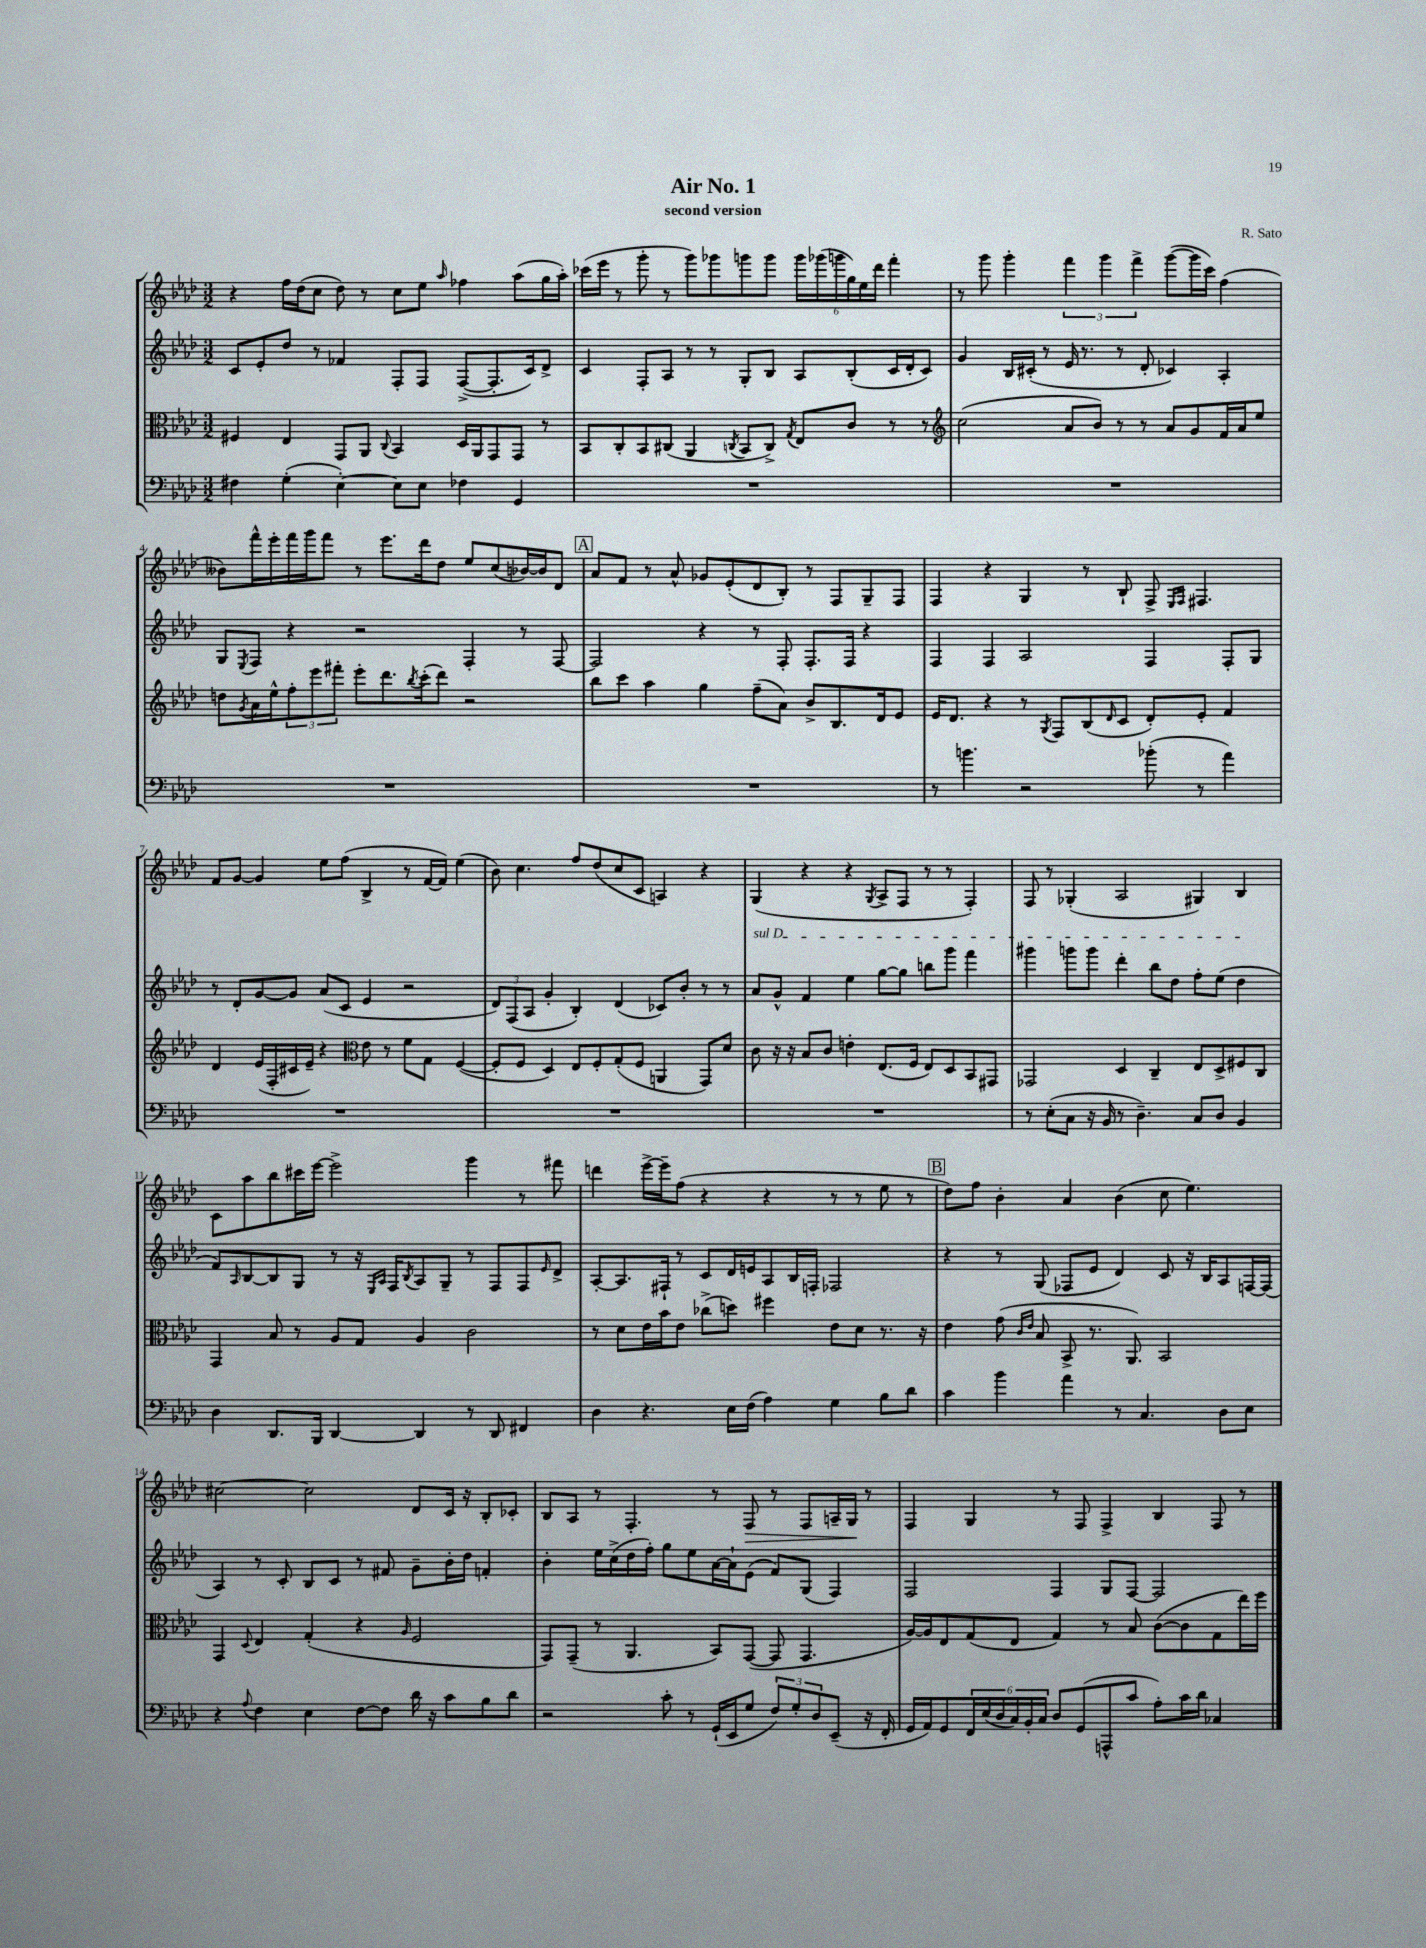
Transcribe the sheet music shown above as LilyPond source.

\header { title = "Air No. 1" composer = "R. Sato" subtitle = "second version" }
<<
\new StaffGroup <<
\new Staff = "s0" {
    \clef treble \key aes \major \numericTimeSignature \time 3/2
    r4 f''16 des''16( c''8 des''8) r8 c''8 ees''8 \grace { aes''16 } fes''4 aes''8( g''16 aes''16-.) |
    ces'''16( ees'''16 r8 g'''8-. r8 g'''8) ges'''8 g'''8 g'''8 \tuplet 6/4 { g'''16 ges'''16( g'''16 g''16) ees''16 des'''16 } f'''4-. |
    r8 g'''8 g'''4-. \tuplet 3/2 { f'''4 g'''4 f'''4-> } g'''8~( g'''16 c'''16) f''4( |
    beses'8) f'''16-^ ees'''16-. f'''16 g'''16 f'''8 r8 ees'''8. des'''16 des''8 ees''8 c''8( bes'16~) bes'16 des'8 |
    \mark \markup { \box "A" } aes'8 f'8 r8 aes'8-^ ges'8 ees'8-.( des'8 bes8-.) r8 f8 g8-- f8 |
    f4 r4 g4 r8 bes8-! f8-> \grace { ees16 f16 } fis4. |
    f'8 g'8~ g'4 ees''8 f''8( bes4-> r8 f'16~ f'16) ees''4( |
    bes'8) c''4. f''8 des''8( c''8 c'8 a4) r4 |
    g4( r4 r4 \acciaccatura { g8 } aes8-> f8 r8 r8 f4-.) |
    f8 r8 ges4-.( aes2 gis4) bes4 |
    c'8 aes''8 bes''8 cis'''16 ees'''16~ ees'''2-> g'''4 r8 fis'''8 |
    d'''4 ees'''16~-> ees'''16-- f''8( r4 r4 r8 r8 ees''8 r8 |
    \mark \markup { \box "B" } des''8) f''8 bes'4-. aes'4 bes'4( c''8 ees''4.) |
    cis''2~ cis''2 des'8 c'16 r16 bes8-. ces'8-. |
    bes8 aes8 r8 f4.-. r8 f8\> r8 f8 a16-- g16\! r8 |
    f4 g4 r8 f8 f4-> bes4 f8 r8 \bar "|." |
}
\new Staff = "s1" {
    \clef treble \key aes \major \numericTimeSignature \time 3/2
    c'8 ees'8-. des''8 r8 fes'4 f8-. f8 f8~->( f8.-. c'16) des'8-> |
    c'4 f8-. aes8 r8 r8 g8-. bes8 aes8 bes8-.( c'16 des'16-. c'8) |
    g'4 bes16 cis'16-.( r8 ees'16 r8. r8 des'8-. ces'4) aes4-. |
    g8 \acciaccatura { ees8 } f8 r4 r2 f4-. r8 f8~ |
    \mark \markup { \box "A" } f2 r4 r8 f8-. f8.-. f16 r4 |
    f4 f4 aes2 f4 f8-. g8 |
    r8 des'8-. g'8~ g'8 aes'8( c'8 ees'4 r2 |
    \tuplet 3/2 { des'8) f8( aes8 } g'4-. bes4-.) des'4( ces'8) bes'8-. r8 r8 |
    \once \override TextSpanner.bound-details.left.text = \markup { \italic "sul D" } aes'8\startTextSpan g'8-^ f'4 ees''4 g''8~ g''8 b''8 g'''8 f'''4 |
    gis'''4 g'''8 g'''8 des'''4-. bes''8 des''8 f''8-. ees''8( des''4\stopTextSpan |
    f'8) \grace { aes16 } bes8~ bes8 g8 r8 r16 \grace { ees16 aes16 } f16 \acciaccatura { bes8 } aes8 g8-- r8 f8 f8 \grace { ees'16 } des'8-> |
    aes8~-. aes8. fis16-! r8 c'8 des'16 e'16 aes8 bes16 f16-. fes2 |
    \mark \markup { \box "B" } r4 r8 g8( fes8 ees'8 des'4) c'8 r16 bes16 aes8 f16~ f16( |
    aes4) r8 c'8-. bes8 c'8 r8 fis'8 g'8-- bes'16-. des''16 f'4-. |
    bes'4-. ees''16 c''16->( des''16 f''16-.) g''8 ees''8 aes'16~ aes'16-! ees'8( f'8) g8( f4) |
    f2 f4 g8 f8~ f2 \bar "|." |
}
\new Staff = "s2" {
    \clef alto \key aes \major \numericTimeSignature \time 3/2
    fis4 ees4 g,8 aes,8 \appoggiatura { c8 } bes,4 des16 aes,16 g,8 g,8 r8 |
    bes,8 c8-. bes,8 cis8( aes,4 \acciaccatura { c8 } bes,8 c8->) \acciaccatura { g8 } ees8 c'8 r8 r8 |
    \clef treble c''2( aes'8 bes'8) r8 r8 aes'8 g'8 f'16 aes'16 ees''8 |
    d''8 \acciaccatura { g'8 } aes'16 ees''16-^ \tuplet 3/2 { f''8-. ees'''8 fis'''8-. } ees'''8-. des'''8. \acciaccatura { bes''8 } c'''16-.( des'''8) r2 |
    \mark \markup { \box "A" } bes''8 c'''8 aes''4 g''4 f''8--( aes'8) bes'8-> bes8. des'16 ees'8 |
    ees'16 des'8. r4 r8 \acciaccatura { g8 } f8 bes8( \grace { des'16 } c'8 des'8-.) ees'8-. f'4 |
    des'4 ees'16( f16-. cis'16 ees'16--) r4 \clef alto ees'8 r8 f'8 g8 f4~( |
    f8-. f8 des4) ees8 f8-. g8-.( f8 a,4 g,8) des'8 |
    c'8 r16 r16 bes8 c'8 e'4-. ees8.( f16 ees8) des8 bes,8 gis,8 |
    ges,2 des4 c4-- ees8 des8-> fis8 c8 |
    g,4 bes8 r8 aes8 g8 aes4 c'2 |
    r8 des'8 ees'16 bes'16 ees'8 ces''8->( d''8) fis''4 ees'8 des'8 r8. r16 |
    \mark \markup { \box "B" } ees'4 g'8( \grace { c'16 ees'16 } bes8 bes,8-> r8. aes,8.) bes,2 |
    g,4 \appoggiatura { des8 } ees4 g4-.( r4 \grace { aes16 } f2 |
    g,8) g,8--( r8 aes,4. bes,8) g,8~( g,8 g,4. |
    aes16~) aes16 ees8 g8( ees8 g4) r8 bes8 c'8~( c'8 g8 ees''16) f''16 \bar "|." |
}
\new Staff = "s3" {
    \clef bass \key aes \major \numericTimeSignature \time 3/2
    fis4 g4-.( ees4~-.) ees8 ees8 fes4 g,4 |
    R1. |
    R1. |
    R1. |
    \mark \markup { \box "A" } R1. |
    r8 b'4. r2 bes'8-.( r8 aes'4) |
    R1. |
    R1. |
    R1. |
    r8 ees8-.( c8 r16 bes,16 r8 des4.--) c8 des8 bes,4 |
    des4 des,8. bes,,16 des,4~ des,4 r8 des,8 fis,4 |
    des4 r4. ees16 f16( aes4) g4 bes8 des'8 |
    \mark \markup { \box "B" } c'4 bes'4 aes'4 r8 c4. des8 ees8 |
    r4 \appoggiatura { aes8 } f4 ees4 f8~ f8 des'16 r16 c'8 bes8 des'8 |
    r2 c'8-. r8 g,16-!( ees,16 g8 \tuplet 3/2 { f8) g8-. des8 } ees,8--( r16 f,16-. |
    g,16 aes,16) g,8 \tuplet 6/4 { f,16 ees16( des16 c16) bes,16-. c16 } des8 g,8( a,,8-^ c'8 aes8-.) c'16 des'16 ces4 \bar "|." |
}
>>
>>
